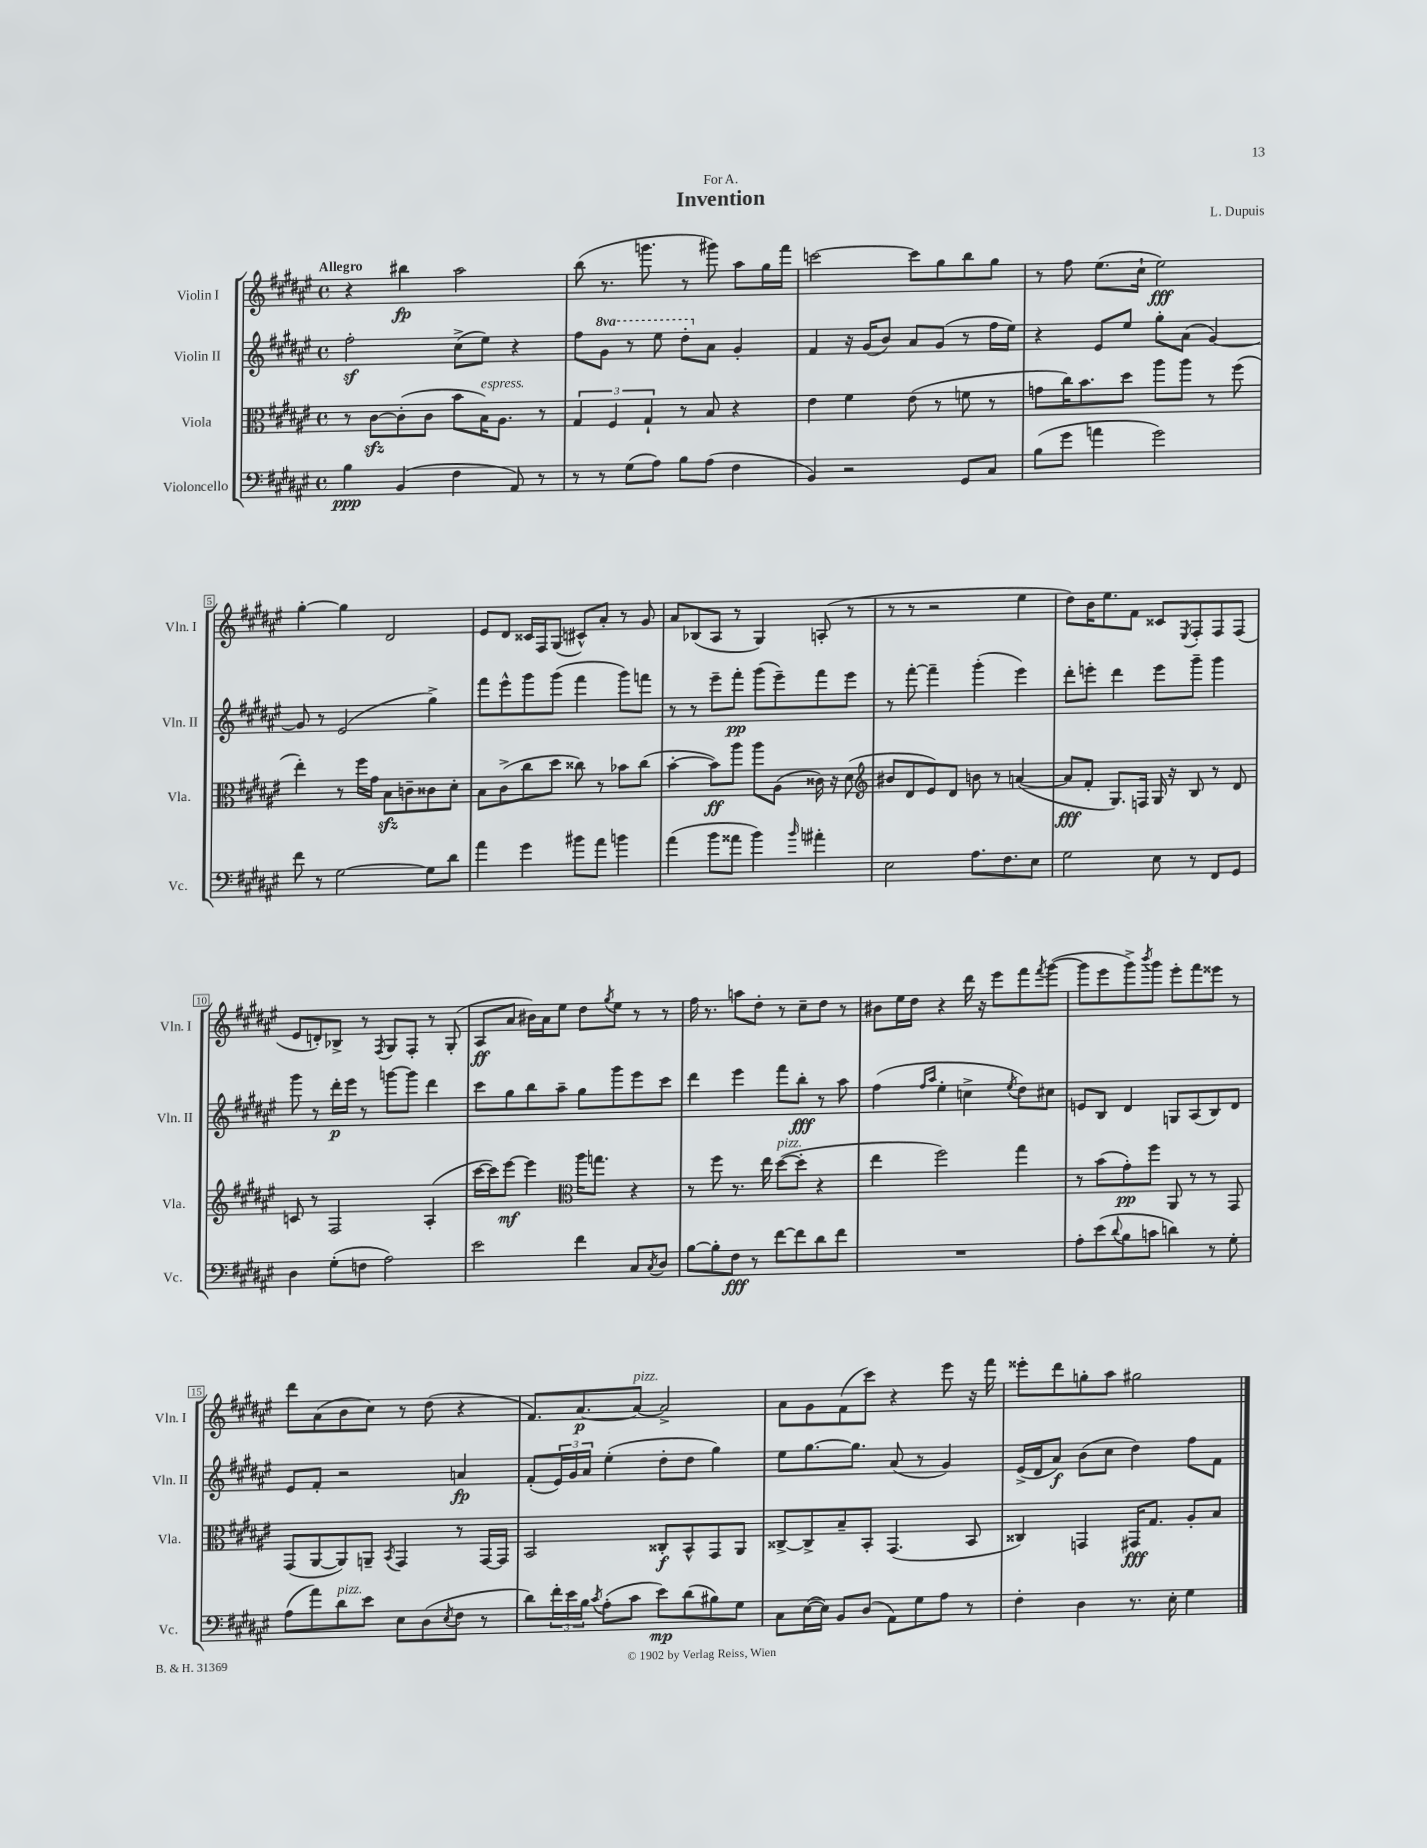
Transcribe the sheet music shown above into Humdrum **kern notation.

**kern	**dynam	**kern	**dynam	**kern	**dynam	**kern	**dynam
*part4	*part4	*part3	*part3	*part2	*part2	*part1	*part1
*staff4	*staff4	*staff3	*staff3	*staff2	*staff2	*staff1	*staff1
*I"Violoncello	*	*I"Viola	*	*I"Violin II	*	*I"Violin I	*
*I'Vc.	*	*I'Vla.	*	*I'Vln. II	*	*I'Vln. I	*
*clefF4	*	*clefC3	*	*clefG2	*	*clefG2	*
*k[f#c#g#d#a#e#]	*	*k[f#c#g#d#a#e#]	*	*k[f#c#g#d#a#e#]	*	*k[f#c#g#d#a#e#]	*
*M4/4	*	*M4/4	*	*M4/4	*	*M4/4	*
*met(c)	*	*met(c)	*	*met(c)	*	*met(c)	*
=1	=1	=1	=1	=1	=1	=1	=1
!	!	!	!	!	!	!LO:TX:a:B:t=Allegro	!
4B\	ppp	8r	.	2ff#z'\	.	4r	.
.	.	[8c#zz\L	.	.	.	.	.
(4BB/	.	(8c#'\]	.	.	.	4bb#X\	fp
.	.	8c#\J	.	.	.	.	.
4F#\	.	8b\L	.	(8cc#^\L	.	2aa#\	.
!	!	!LO:TX:a:i:t=espress.	!	!	!	!	!
.	.	16B\K)	.	8ee#\J)	.	.	.
.	.	8.A#\J	.	.	.	.	.
8AA#/)	.	.	.	4r	.	.	.
8r	.	8r	.	.	.	.	.
=2	=2	=2	=2	=2	=2	=2	=2
8r	.	6G#/	.	8ff#\L	.	(8bb\	.
*	*	*	*	*8va	*	*	*
8r	.	.	.	8gg#\J	.	8.r	.
.	.	6F#/	.	.	.	.	.
(8G#\L	.	.	.	8r	.	.	.
.	.	.	.	.	.	8.gggn\	.
.	.	6G#`/	.	.	.	.	.
8A#\J)	.	.	.	8eee#\	.	.	.
8B\L	.	8r	.	8ddd#'\L	.	8r	.
*	*	*	*	*X8va	*	*	*
(8A#\J	.	8B/	.	8a#\J	.	8ggg#X\)	.
4F#\	.	4r	.	4g#'/	.	8aa#\L	.
.	.	.	.	.	.	16gg#\L	.
.	.	.	.	.	.	16fff#\JJ	.
=3	=3	=3	=3	=3	=3	=3	=3
4BB/)	.	4e#\	.	4f#/	.	[2cccn\	.
2r	.	4f#\	.	16r	.	.	.
.	.	.	.	(16g#/KL	.	.	.
.	.	.	.	8b/J)	.	.	.
.	.	(8e#\	.	8a#/L	.	8ccc\L]	.
.	.	8r	.	(8g#/J	.	8gg#\	.
8GG#/L	.	8fn\	.	8r	.	8bb\	.
8C#/J	.	8r	.	16ff#\LL	.	8gg#\J	.
.	.	.	.	16ee#\JJ)	.	.	.
=4	=4	=4	=4	=4	=4	=4	=4
(8B\L	.	8gn\L	.	4r	.	8r	.
8g#\J	.	16cc#\K)	.	.	.	8ff#\	.
.	.	8.b\	.	.	.	.	.
4an\	.	.	.	8e#/L	.	(8.ee#\L	.
.	.	8dd#\J	.	8ee#/J	.	.	.
.	.	.	.	.	.	16cc#`\Jk	.
2g#\)	.	8aa#\L	.	8gg#'\L	.	2ee#\)	fff
.	.	8aa#\J	.	(8a#\J	.	.	.
.	.	8r	.	[4g#/)	.	.	.
.	.	(8ff#\	.	.	.	.	.
!!LO:LB:g=z
=5	=5	=5	=5	=5	=5	=5	=5
8f#\	.	4ee#'\)	.	8g#/]	.	[4gg#'\	.
8r	.	.	.	8r	.	.	.
[2G#\	.	8r	.	(2e#/	.	4gg#\]	.
.	.	16ff#\LL	.	.	.	.	.
.	.	16g#\JJ	.	.	.	.	.
.	.	8Bzz\L	.	.	.	2d#/	.
.	.	8cn~\	.	.	.	.	.
8G#\L]	.	8c##X\	.	4gg#^\)	.	.	.
8d#\J	.	8d#'\J	.	.	.	.	.
=6	=6	=6	=6	=6	=6	=6	=6
4a#\	.	8B\L	.	8fff#\L	.	8e#/L	.
.	.	(8c#^\	.	8eee#^^\	.	8d#/J	.
4g#\	.	8cc#\	.	8ggg#\	.	16c##X/LL	.
.	.	.	.	.	.	16F#/J	.
.	.	8dd#\J	.	(8ggg#\J	.	(8G#/J	.
8b#X\L	.	8cc##X\)	.	4fff#\	.	8c#X^^/L)	.
8a#\J	.	8r	.	.	.	8a#'/J	.
4bn\	.	8b-X\L	.	8ggg#\L)	.	8r	.
.	.	(8cc##\J	.	8fffn\J	.	8g#/	.
=7	=7	=7	=7	=7	=7	=7	=7
(4a#\	.	[4b'\	.	8r	.	8a#/L	.
.	.	.	.	8r	.	(8B-X/	.
8b\L	.	8b\L])	ff	8eee#~\L	.	8A#/J	.
8a##X\J	.	8aa#\J	.	8fff#'\J	pp	8r	.
4b\)	.	8aa#\L	.	(8ggg#\L	.	4G#/)	.
.	.	(8A#\J	.	8eee#~\)	.	.	.
16qqb/	.	.	.	.	.	.	.
4a#X'\	.	16c##X\)	.	8fff#\	.	(8An'/	.
.	.	16r	.	.	.	.	.
.	.	(8d#\	.	8eee#\J	.	8r	.
=8	=8	=8	=8	=8	=8	=8	=8
*	*	*clefG2	*	*	*	*	*
2E#\	.	8b#X/L	.	8r	.	8r	.
.	.	8d#/	.	[8fff#'\	.	8r	.
.	.	8e#/)	.	4fff#~\]	.	2r	.
.	.	8d#/J	.	.	.	.	.
8.A#\L	.	8bn\	.	(4ggg#'\	.	.	.
.	.	8r	.	.	.	.	.
8.F#\	.	.	.	.	.	.	.
.	.	([4an/	.	4eee#\)	.	4ee#\	.
8E#\J	.	.	.	.	.	.	.
=9	=9	=9	=9	=9	=9	=9	=9
2G#\	.	8a/L]	fff	8ddd#'\L	.	8dd#\L)	.
.	.	8f#'/J	.	8eeen'\J	.	16b\K	.
.	.	.	.	.	.	8.ee#\	.
.	.	8.G#/L)	.	4ddd#\	.	.	.
.	.	.	.	.	.	8f#\J	.
.	.	16Fn/Jk	.	.	.	.	.
8E#\	.	16G#/	.	8eee\L	.	8c##X/L	.
.	.	16r	.	.	.	.	.
.	.	.	.	.	.	8qE#/	.
8r	.	8B/	.	8ggg#~\J	.	8F#'/	.
8FF#/L	.	8r	.	4ggg#\	.	8F#/	.
8GG#/J	.	8d#/	.	.	.	(8F#/J	.
!!LO:LB:g=z
=10	=10	=10	=10	=10	=10	=10	=10
4D#\	.	8cn/	.	8ggg#\	.	8e#/L	.
.	.	8r	.	8r	.	8dn'/)	.
(8G#'\L	.	2F#/	.	16ddd#'\LL	p	8B-X^/J	.
.	.	.	.	16eee#\JJ	.	.	.
8Fn\J	.	.	.	8r	.	8r	.
.	.	.	.	.	.	8qF#/	.
2A#\)	.	.	.	[8gggn\L	.	8G#/L	.
.	.	.	.	8ggg\J]	.	8F#'/J	.
.	.	(4A#'/	.	4ddd#\	.	8r	.
.	.	.	.	.	.	(8G#'/	.
=11	=11	=11	=11	=11	=11	=11	=11
2e#\	.	[16ccc#\LL	.	8ccc#\L	.	8A#/L	ff
.	.	16ccc#\J])	.	.	.	.	.
.	.	[8eee#\J	mf	8gg#\	.	8a#/J	.
.	.	4eee#\]	.	8bb\	.	16b#X\LL)	.
.	.	.	.	.	.	16a#\J	.
.	.	.	.	8aa#~\J	.	8ee#\J	.
*	*	*clefC3	*	*	*	*	*
4f#\	.	16aa#\KL	.	8gg#\L	.	8dd#\L	.
.	.	8.ggn\J	.	.	.	.	.
.	.	.	.	.	.	8qgg#/	.
.	.	.	.	8ggg#\	.	8ee#\J	.
8C#/L	.	4r	.	8eee#\	.	8r	.
8qC#/	.	.	.	.	.	.	.
8D#/J	.	.	.	8ccc#\J	.	8r	.
=12	=12	=12	=12	=12	=12	=12	=12
[8B\L	.	8r	.	4ddd#\	.	16ff#\	.
.	.	.	.	.	.	8.r	.
8B'\]	.	8ff#\	.	.	.	.	.
8F#\J	fff	8.r	.	4eee#\	.	8aan\L	.
8r	.	.	.	.	.	8dd#'\J	.
.	.	16ee#\	.	.	.	.	.
!	!	!LO:TX:a:i:t=pizz.	!	!	!	!	!
[8f#\L	.	([8dd#\L	.	8fff#\L	.	8r	.
8f#\]	.	8dd#'\J]	.	8bb'\J	fff	8cc#~\L	.
8d#\	.	4r	.	8r	.	8dd#\J	.
8f#\J	.	.	.	8aa#\	.	8r	.
=13	=13	=13	=13	=13	=13	=13	=13
1r	.	4ee#\	.	(4ff#\	.	8b#X\L	.
.	.	.	.	.	.	16ee#\L	.
.	.	.	.	.	.	16dd#\JJ	.
.	.	.	.	16qqff#/LL	.	.	.
.	.	.	.	16qqaa#/JJ	.	.	.
.	.	2ff#\)	.	4ee#'\	.	4r	.
.	.	.	.	4ccn^\	.	16ddd#\	.
.	.	.	.	.	.	16r	.
.	.	.	.	.	.	8eee#\L	.
.	.	.	.	8qee#/	.	.	.
.	.	4gg#\	.	8dd#\L)	.	8fff#\	.
.	.	.	.	.	.	8qfff#/	.
.	.	.	.	8cc#X\J	.	([8ggg#\J	.
=14	=14	=14	=14	=14	=14	=14	=14
8A#'\L	.	8r	.	8en/L	.	8ggg#\L]	.
(8e#\	.	(8b\L	.	8B/J	.	8eee#\	.
8qqd#/	.	.	.	.	.	.	.
8B\	.	8g#'\)	pp	4d#/	.	8ggg#^\)	.
.	.	.	.	.	.	8qbbb/	.
8cn\J	.	8ff#\J	.	.	.	8ggg#\J	.
4dn\)	.	8AA#/	.	8Gn/L	.	8eee#'\L	.
.	.	8r	.	(8A#/	.	8fff#\	.
8r	.	8r	.	8B/)	.	8eee##X\J	.
8G#'\	.	8GG#/	.	8d#/J	.	8r	.
!!LO:LB:g=z
=15	=15	=15	=15	=15	=15	=15	=15
(8A#\L	.	(8GG#/L	.	8e#/L	.	8ddd#\L	.
8a#\)	.	[8AA#/	.	8f#'/J	.	(8a#\	.
!LO:TX:a:i:t=pizz.	!	!	!	!	!	!	!
8d#\	.	8AA#/])	.	2r	.	8b\	.
8e#\J	.	8AAn~/J	.	.	.	8cc#\J)	.
.	.	8qBB/	.	.	.	.	.
8E#\L	.	4GG#/	.	.	.	8r	.
(8D#\	.	.	.	.	.	(8dd#\	.
8qE#/	.	.	.	.	.	.	.
8F#\J	.	8r	.	4an/	fp	4r	.
8r	.	[16GG#/LL	.	.	.	.	.
.	.	16GG#/JJ]	.	.	.	.	.
=16	=16	=16	=16	=16	=16	=16	=16
8d#\L)	.	2BB/	.	(8f#'/L	.	8.f#/L)	.
24f#'\L	.	.	.	24e#/L)	.	.	.
24e#\	.	.	.	24g#/	.	.	.
.	.	.	.	.	.	[8.a#/	p
24B\JJ	.	.	.	24a#/JJ	.	.	.
8qc#/	.	.	.	.	.	.	.
(8A#'\L	.	.	.	(4ee#'\	.	.	.
!	!	!	!	!	!	!LO:TX:a:i:t=pizz.	!
8c#\J	.	.	.	.	.	8a#/J_	.
8e#\L)	mp	8C##X'/L	f	8dd#'\L	.	2a#^/]	.
(8d#\	.	8BB^^/	.	8dd#\J	.	.	.
8B#X\)	.	8GG#/	.	4gg#\)	.	.	.
8G#\J	.	8AA#/J	.	.	.	.	.
=17	=17	=17	=17	=17	=17	=17	=17
8C#\L	.	[8C##X^/L	.	8ee#\L	.	8a#\L	.
([16E#\L	.	8C##^/]	.	[8.gg#\	.	8g#\	.
16E#\JJ])	.	.	.	.	.	.	.
8BB/L	.	8B~/	.	.	.	(8f#\	.
.	.	.	.	8.gg#\J]	.	.	.
(8D#/J	.	8BB'/J	.	.	.	8ccc#\J)	.
8AA#\L)	.	(4.GG#/	.	(8a#/	.	4r	.
8G#\	.	.	.	8r	.	.	.
8A#\J	.	.	.	4g#/)	.	8eee#\	.
8r	.	8BB/	.	.	.	16r	.
.	.	.	.	.	.	16fff#\	.
=18	=18	=18	=18	=18	=18	=18	=18
4F#'\	.	4C##X/)	.	(16e#^/LL	.	8eee##X'\L	.
.	.	.	.	16d#/J	.	.	.
.	.	.	.	8a#/J)	f	8ddd#\	.
4D#\	.	4GGn/	.	(8b\L	.	8ggn'\	.
.	.	.	.	8cc#\J	.	8aa#\J	.
8.r	.	16GG#X/KL	fff	4dd#\)	.	2gg#X\	.
.	.	8.G#/J	.	.	.	.	.
16E#'\	.	.	.	.	.	.	.
4G#\	.	8A#'/L	.	8ff#\L	.	.	.
.	.	8B/J	.	8f#\J	.	.	.
==	==	==	==	==	==	==	==
*-	*-	*-	*-	*-	*-	*-	*-
